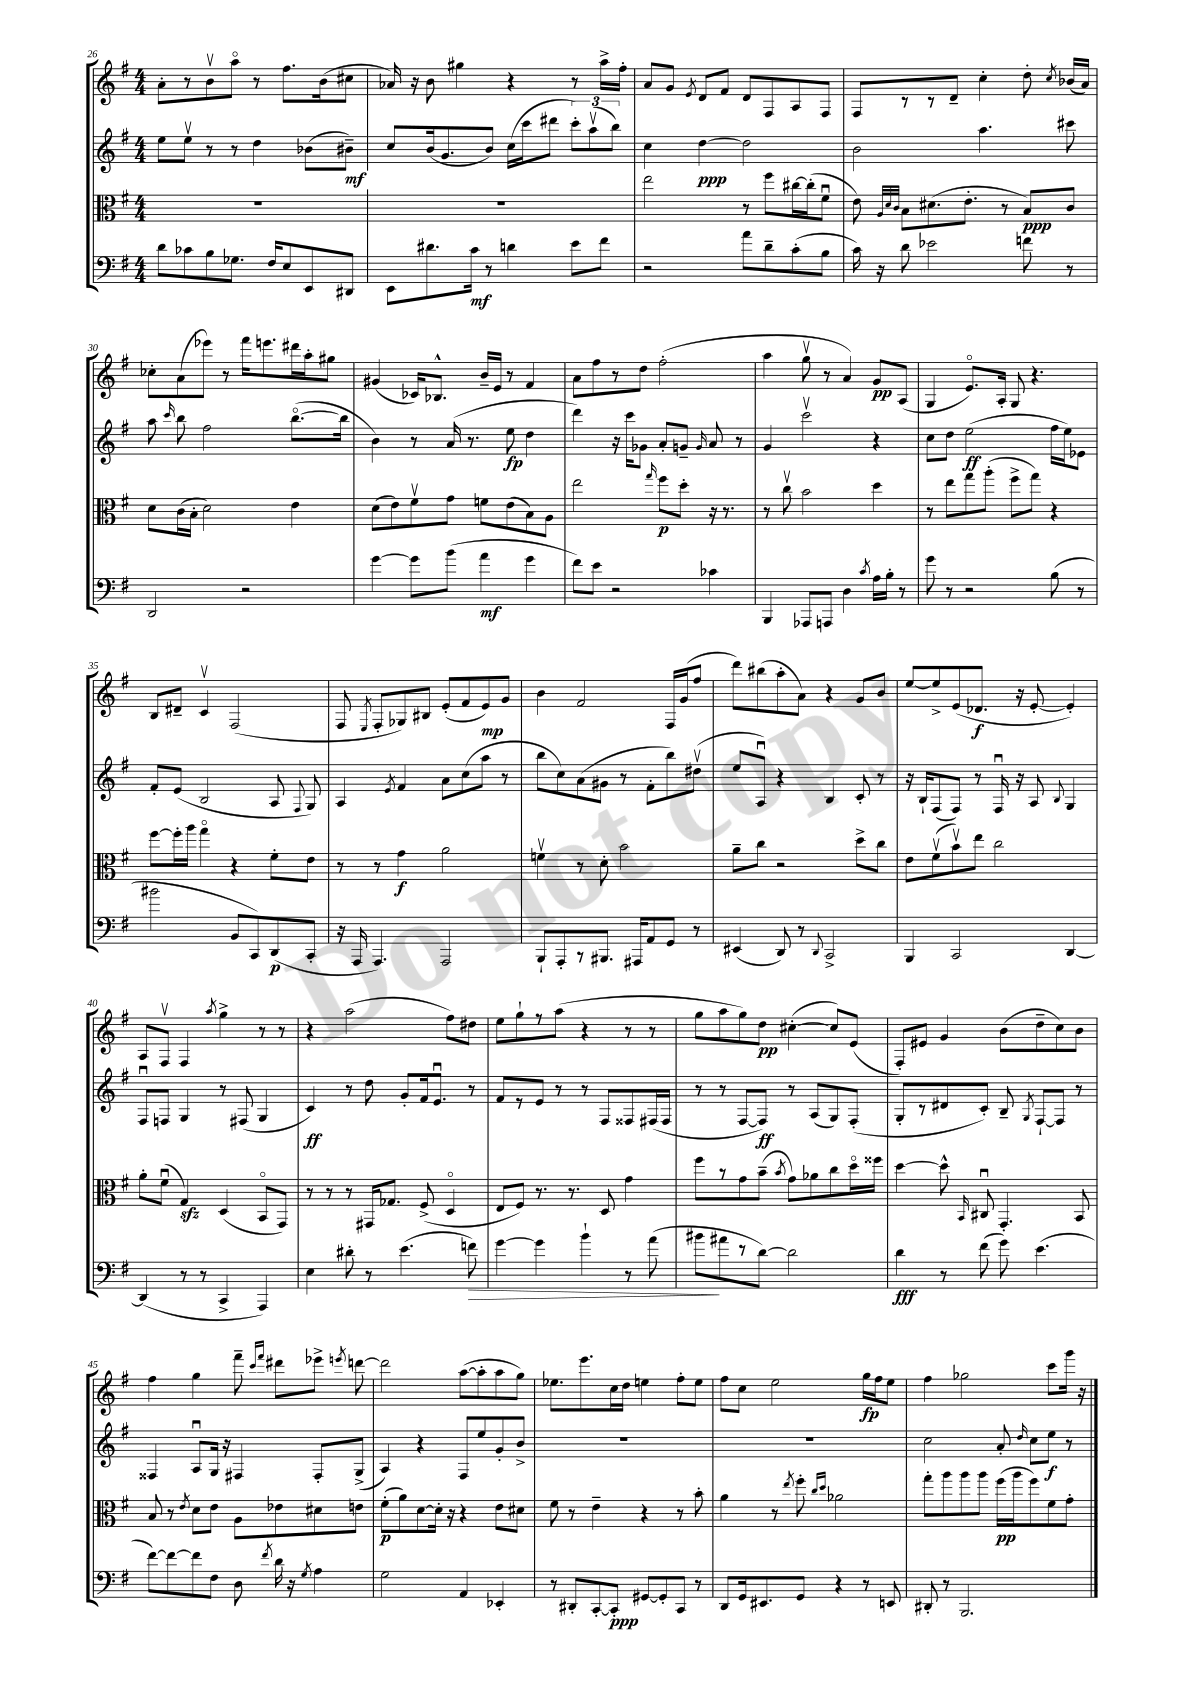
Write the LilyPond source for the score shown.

<<
\new StaffGroup <<
\new Staff = "s0" {
    \clef treble \key g \major \numericTimeSignature \time 4/4
    \autoBeamOff a'8[-. r8 b'8\upbow a''8]\flageolet r8 fis''8.[ b'16( cis''8] |
    aes'16) r16 b'8 gis''4 r4 r8 a''16[-> fis''16]-. |
    a'8[ g'8] \acciaccatura { e'8 } d'8[ fis'8] d'8[ fis8 a8 fis8] |
    fis8[ r8 r8 d'8]-- c''4-. d''8-. \acciaccatura { c''8 } bes'16[( a'16]) |
    ces''8[-. a'8( ees'''8]) r8 fis'''16[ e'''8. dis'''16 a''16-. gis''8] |
    gis'4( ces'16[) bes8.]-^ b'16[-- e'16] r8 fis'4 |
    a'8[ fis''8 r8 d''8] fis''2-.( |
    a''4 g''8\upbow r8 a'4) g'8[\pp a8]( |
    g4 e'8.[\flageolet) a16]-. g8 r4. |
    b8[ dis'8]-- c'4\upbow fis2( |
    fis8 \acciaccatura { e8 } fis8[-. ges8) bis8] e'8[-.( fis'8 e'8\mp) g'8] |
    b'4 fis'2 fis16[ g'16( fis''8] |
    d'''8[) bis''8( a''8-. a'8]) r4 g'8[ b'8] |
    e''8[~ e''8-> e'8( des'8.]\f r16 e'8~-. e'4-.) |
    a8[ fis8]\upbow fis4 \acciaccatura { a''8 } g''4-> r8 r8 |
    r4 a''2( fis''8[) dis''8] |
    e''8[ g''8-! r8 a''8]( r4 r8 r8 |
    g''8[ a''8 g''8) d''8]\pp cis''4~-.( cis''8[) e'8]( |
    fis8[-.) eis'8] g'4 b'8[( d''8-- c''8) b'8] |
    fis''4 g''4 fis'''8-- \grace { c'''16[ fis'''16] } dis'''8[ ees'''8]-> \acciaccatura { e'''8 } d'''8~ |
    d'''2 a''8[~( a''8-. a''8 g''8]) |
    ees''8.[ e'''8. c''16 d''16] e''4 fis''8[-. e''8] |
    fis''8[ c''8] e''2 g''16[\fp fis''16 e''8] |
    fis''4 ges''2 c'''8[ g'''16] r16 \bar "|." |
}
\new Staff = "s1" {
    \clef treble \key g \major \numericTimeSignature \time 4/4
    \autoBeamOff e''8[ e''8]\upbow r8 r8 d''4 bes'8[( bis'8]--\mf) |
    c''8[ b'16( g'8. b'8]) c''16[( c'''16 dis'''8] \tuplet 3/2 { c'''8[-.) a''8\upbow( b''8]) } |
    c''4 d''4~\ppp d''2 |
    b'2 a''4. cis'''8 |
    a''8 \grace { c'''16 } b''8 fis''2 b''8.[~\flageolet( b''16] |
    b'4) r8 a'16( r8. e''8\fp d''4 |
    d'''4) r16 c'''16[ ges'8] a'8[-. g'8]-- \grace { g'16 } a'8 r8 |
    g'4 c'''2\upbow r4 |
    c''8[ d''8] e''2\ff( fis''16[ e''16) ees'8] |
    fis'8[-. e'8]( b2 a8 \appoggiatura { fis8 } g8) |
    a4 \acciaccatura { e'8 } fis'4 a'8[ c''8( a''8] r8 |
    b''8[ c''8) a'8( gis'8] r8 fis'8[-. b''8) dis''8]\upbow( |
    e''8[ a8]\downbow) r4 b4 c'8-. r8 |
    r16 b16[-! fis8( fis8]) r8 fis16\downbow r16 a8 \appoggiatura { b8 } g4 |
    fis8[\downbow f8] g4 r8 fis8( g4 |
    c'4\ff) r8 d''8 g'8[-. fis'16 e'8.]\downbow r8 |
    fis'8[ r8 e'8] r8 r8 fis8[ fisis8 fis16( fis16] |
    r8 r8 fis8[~ fis8]\ff) r8 a8[( g8) fis8]-.( |
    g8[-. r8 dis'8 c'8]-.) b8-- \acciaccatura { g8 } fis8[~-! fis8] r8 |
    fisis4 a8[\downbow g16] r16 fis4 fis8[-. g8]->( |
    a4) r4 fis8[ e''8 g'8-. b'8]-> |
    R1 |
    R1 |
    c''2 a'8-. \grace { d''16 } c''8[ e''8]\f r8 \bar "|." |
}
\new Staff = "s2" {
    \clef alto \key g \major \numericTimeSignature \time 4/4
    \autoBeamOff R1 |
    R1 |
    e''2 r8 fis''8[ cis''16~ cis''16-.( fis'8]\downbow |
    e'8) \grace { a32[ d'32 c'32] } b8[ dis'8.( e'8.]-. r8 b8[\ppp) c'8] |
    d'8[ c'16( b16]-. d'2) e'4 |
    d'8[( e'8) fis'8\upbow g'8] f'8[ e'8( b8) a8] |
    e''2 \grace { g''16 } fis''8[\p d''8]-. r16 r8. |
    r8 c''8\upbow b'2 d''4 |
    r8 e''8[ g''8 a''8]-.( fis''8[-> g''8]) r4 |
    fis''8[~ fis''16-. a''16] g''4\flageolet r4 fis'8[-. e'8] |
    r8 r8 g'4\f a'2 |
    f'4\upbow r8 d'8-. b'2 |
    a'8[-- c''8] r2 d''8[-> c''8] |
    e'8[ fis'8\upbow( b'8\upbow) e''8] c''2 |
    a'8[-. fis'8]\downbow( g4\sfz) d4( b,8[\flageolet g,8]) |
    r8 r8 r8 gis,16[ ges8.] fis8->( d4\flageolet |
    e8[ fis8]) r8. r8. d8 g'4 |
    fis''8[ r8 g'8 b'8]--( \acciaccatura { b'8 } g'8[) aes'8 c''8 d''16\flageolet fisis''16] |
    d''4~ d''8-^ \grace { b,16 } cis8\downbow g,4.-. b,8 |
    b8 r8 \acciaccatura { e'8 } d'8[ e'8] a8[ ees'8 dis'8 e'8] |
    fis'8[-.\p( a'8) d'8~ d'16]-. r16 r4 e'8[ dis'8] |
    fis'8 r8 e'4-- r4 r8 b'8-. |
    a'4 r8 \acciaccatura { e''8 } fis''8-. \grace { c''16[ d''16] } aes'2 |
    g''8[-. a''8 a''8 a''8] fis''16[\pp( a''16 fis''8) fis'8 g'8]-. \bar "|." |
}
\new Staff = "s3" {
    \clef bass \key g \major \numericTimeSignature \time 4/4
    \autoBeamOff d'8[ ces'8 b8 ges8.] fis16[ e8 e,8 dis,8] |
    e,8[ dis'8. c'16]\mf r8 d'4 e'8[ fis'8] |
    r2 a'8[ d'8-- c'8-.( b8] |
    c'16) r16 d'8 ees'2 f'8 r8 |
    d,2 r2 |
    g'4~ g'8[ b'8]( a'4\mf g'4 |
    fis'8[) e'8] r2 ces'4 |
    b,,4 aes,,8[ a,,8] d4 \acciaccatura { c'8 } a16[ b16]-. r8 |
    g'8 r8 r2 b8( r8 |
    bis'2 b,8[ c,8) d,8\p( c,8]-. |
    r16 a,,16 a,,4.) a,,2 |
    b,,8[-! a,,8-. r8 bis,,8.] ais,,16[ a,8 g,8] r8 |
    eis,4( d,8) r8 \appoggiatura { d,8 } c,2-> |
    b,,4 c,2 d,4~ |
    d,4( r8 r8 c,4-> a,,4) |
    e4 dis'8-. r8 e'4.( f'8\>) |
    g'4~ g'4 b'4-! r8 a'8( |
    bis'8[\! ais'8 r8 d'8]~) d'2 |
    d'4\fff r8 fis'8( g'8) e'4.( |
    fis'8[~) fis'8~ fis'8 fis8] d8 \acciaccatura { fis'8 } d'16 r16 \acciaccatura { g8 } a4 |
    g2 a,4 ees,4-. |
    r8 dis,8[-. c,8~-. c,8]-.\ppp gis,8[~ gis,8-. c,8] r8 |
    d,8[ g,16 eis,8. g,8] r4 r8 e,8 |
    dis,8-. r8 b,,2. \bar "|." |
}
>>
>>
\layout { \context { \Score currentBarNumber = #26 } }
